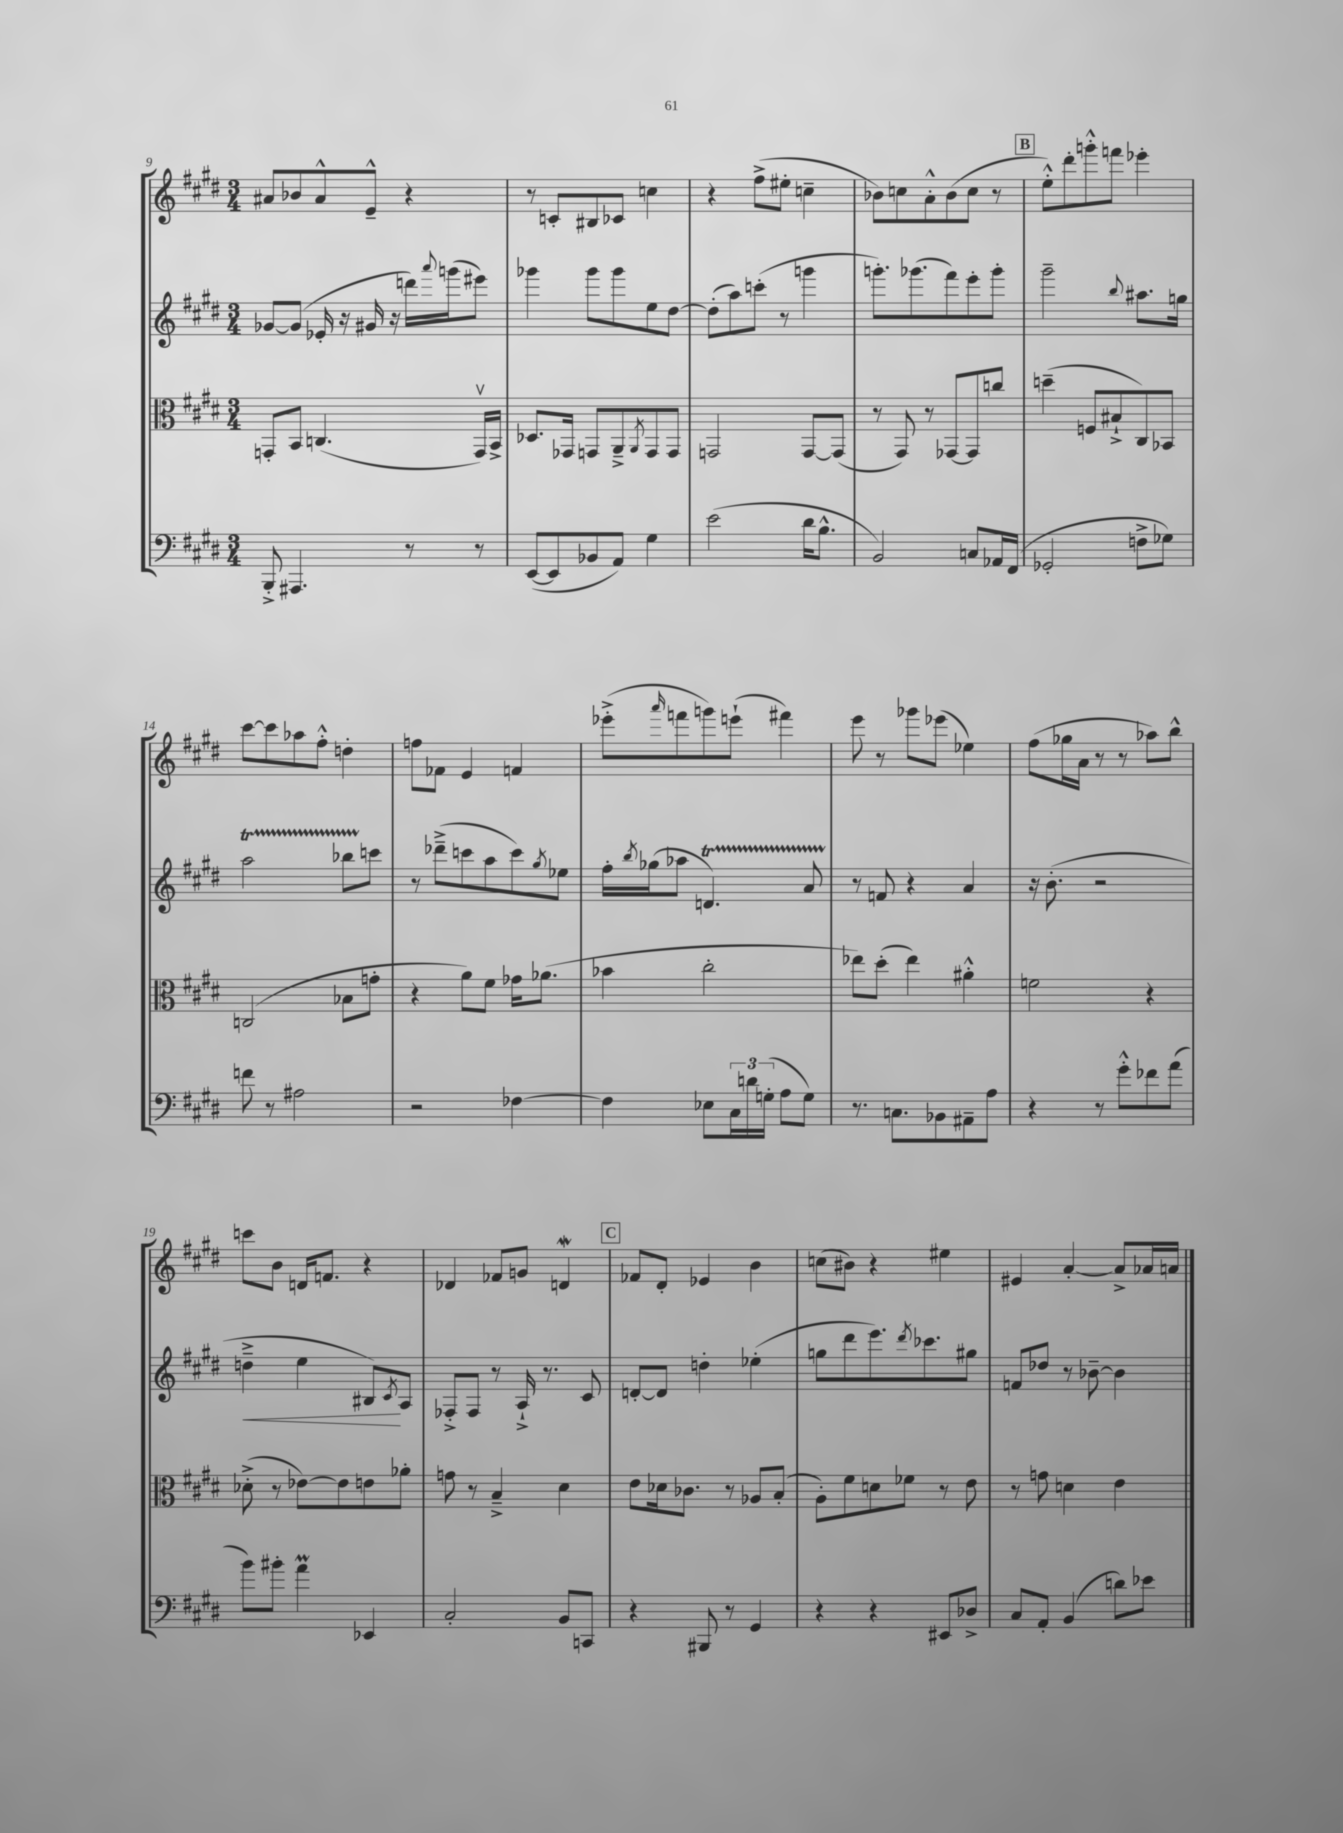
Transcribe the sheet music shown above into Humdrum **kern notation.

**kern	**kern	**kern	**kern
*staff4	*staff3	*staff2	*staff1
*clefF4	*clefC3	*clefG2	*clefG2
*k[f#c#g#d#]	*k[f#c#g#d#]	*k[f#c#g#d#]	*k[f#c#g#d#]
*M3/4	*M3/4	*M3/4	*M3/4
8BBB'^	8GG'	[8g-	8a#
4.AAA#	8BB	(8g-]	8b-
.	(4.C	16e-'	8a#^^
.	.	16r	.
.	.	16g#	8e~^^
.	.	16r	.
8r	.	16ddd)	4r
.	.	8qqaaa	.
.	.	(16ggg	.
8r	16GGv)	8eee#)	.
.	16BB^	.	.
=	=	=	=
([8EE	8.D-	4ggg-	8r
8EE]	.	.	8c'
.	16GG-	.	.
8BB-	8GG	8ggg-	8B#
8AA)	8AA~^	8ggg-	8c-
.	8qAA	.	.
4G#	8GG	8ee	4cc
.	8GG	[8dd#	.
=	=	=	=
(2e	2GG	(8dd#']	4r
.	.	8aa)	.
.	.	(8ccc'	(8ff#^
.	.	8r	8ee#'
16d#	[8GG	4ggg	4cc~
8.B^^	.	.	.
.	(8GG]	.	.
=	=	=	=
2BB)	8r	8.ggg')	8b-)
.	8GG#)	.	8cc
.	.	(8.ggg-	.
.	8r	.	8a'^^
.	[8GG-	8fff#)	(8b-
8C	8GG-]	8eee'	8cc
16AA-	8cc	8ggg-'	8r
(16FF#	.	.	.
=	=	=	=
2GG-'	(4dd~	2ggg#~	8ee'^^)
.	.	.	8ddd#'
.	8F	.	8ggg'^^
.	8B#`^	.	8fff
.	.	8qqbb	.
8F^	8C#)	8.aa#	4eee-'
8G-)	8BB-	.	.
.	.	16gg	.
=	=	=	=
8f	(2C	2aa	[8ccc#
8r	.	.	8ccc#]
2A#	.	.	8aa-
.	.	.	8ff#'^^
.	8B-	8bb-	4dd'
.	8g'	8ccc	.
=	=	=	=
2r	4r	8r	8ff
.	.	(8ddd-~^	8f-
.	8a)	8ccc	4e
.	8f#	8aa	.
[4F-	16g-	8ccc)	4f
.	(8.a-	.	.
.	.	8qgg#	.
.	.	8ee-	.
=	=	=	=
4F-]	4b-	16ff#'	(8eee-'^
.	.	8qbb	.
.	.	(16gg-	.
.	.	.	16qqaaa
.	.	8aa-	8fff
8E-	2cc#'	4.d)	8ggg)
24C#	.	.	(8eee`
24d	.	.	.
(24G'	.	.	.
8A	.	.	4fff#)
8G)	.	8a	.
=	=	=	=
8.r	8ee-)	8r	8eee
.	(8dd#'	8f	8r
8.C	.	.	.
.	4ee-)	4r	8ggg-
8BB-	.	.	(8eee-
8AA#~	4a#'^^	4a	4ee-)
8A	.	.	.
=	=	=	=
4r	2f	16r	(8ff#
.	.	(8.b'	.
.	.	.	16gg-
.	.	.	16a
8r	.	2r	8r
8g#'^^	.	.	8r
8f-	4r	.	8aa-)
(8a	.	.	8bb^^
=	=	=	=
8b)	(8d-'^	4dd~^	8ccc
8b#'	8r	.	8b
4a	[8e-)	4ee	16d
.	.	.	8.f
.	8e-]	.	.
4EE-	8e	8B#)	4r
.	.	8qc#	.
.	8a-'	8A	.
=	=	=	=
2C#'	8g	8F-'^	4d-
.	8r	8F-	.
.	4B~^	8r	8f-
.	.	16A`^	8g
.	.	8.r	.
8BB	4d#	.	4d
8CC	.	8c#	.
=	=	=	=
4r	8e	[8d'	8f-
.	16d-	8d]	8d#'
.	8.c-	.	.
8BBB#	.	4dd'	4e-
8r	8r	.	.
4GG#	8A-	(4ee-'	4b
.	(8B'	.	.
=	=	=	=
4r	8A')	8gg	(8cc
.	8f#	8ddd#	8b#)
4r	8d	8.eee)	4r
.	8f-	.	.
.	.	8qddd#	.
.	.	8.ccc-	.
8EE#	8r	.	4ee#
8D-^	8e	8gg#	.
=	=	=	=
8C#	8r	8f	4e#
8AA'	8g	8dd-	.
(4BB	4d	8r	[4a'
.	.	[8b-~	.
8d)	4e	4b-]	8a^]
8e-	.	.	16a-
.	.	.	16a
==	==	==	==
*-	*-	*-	*-
